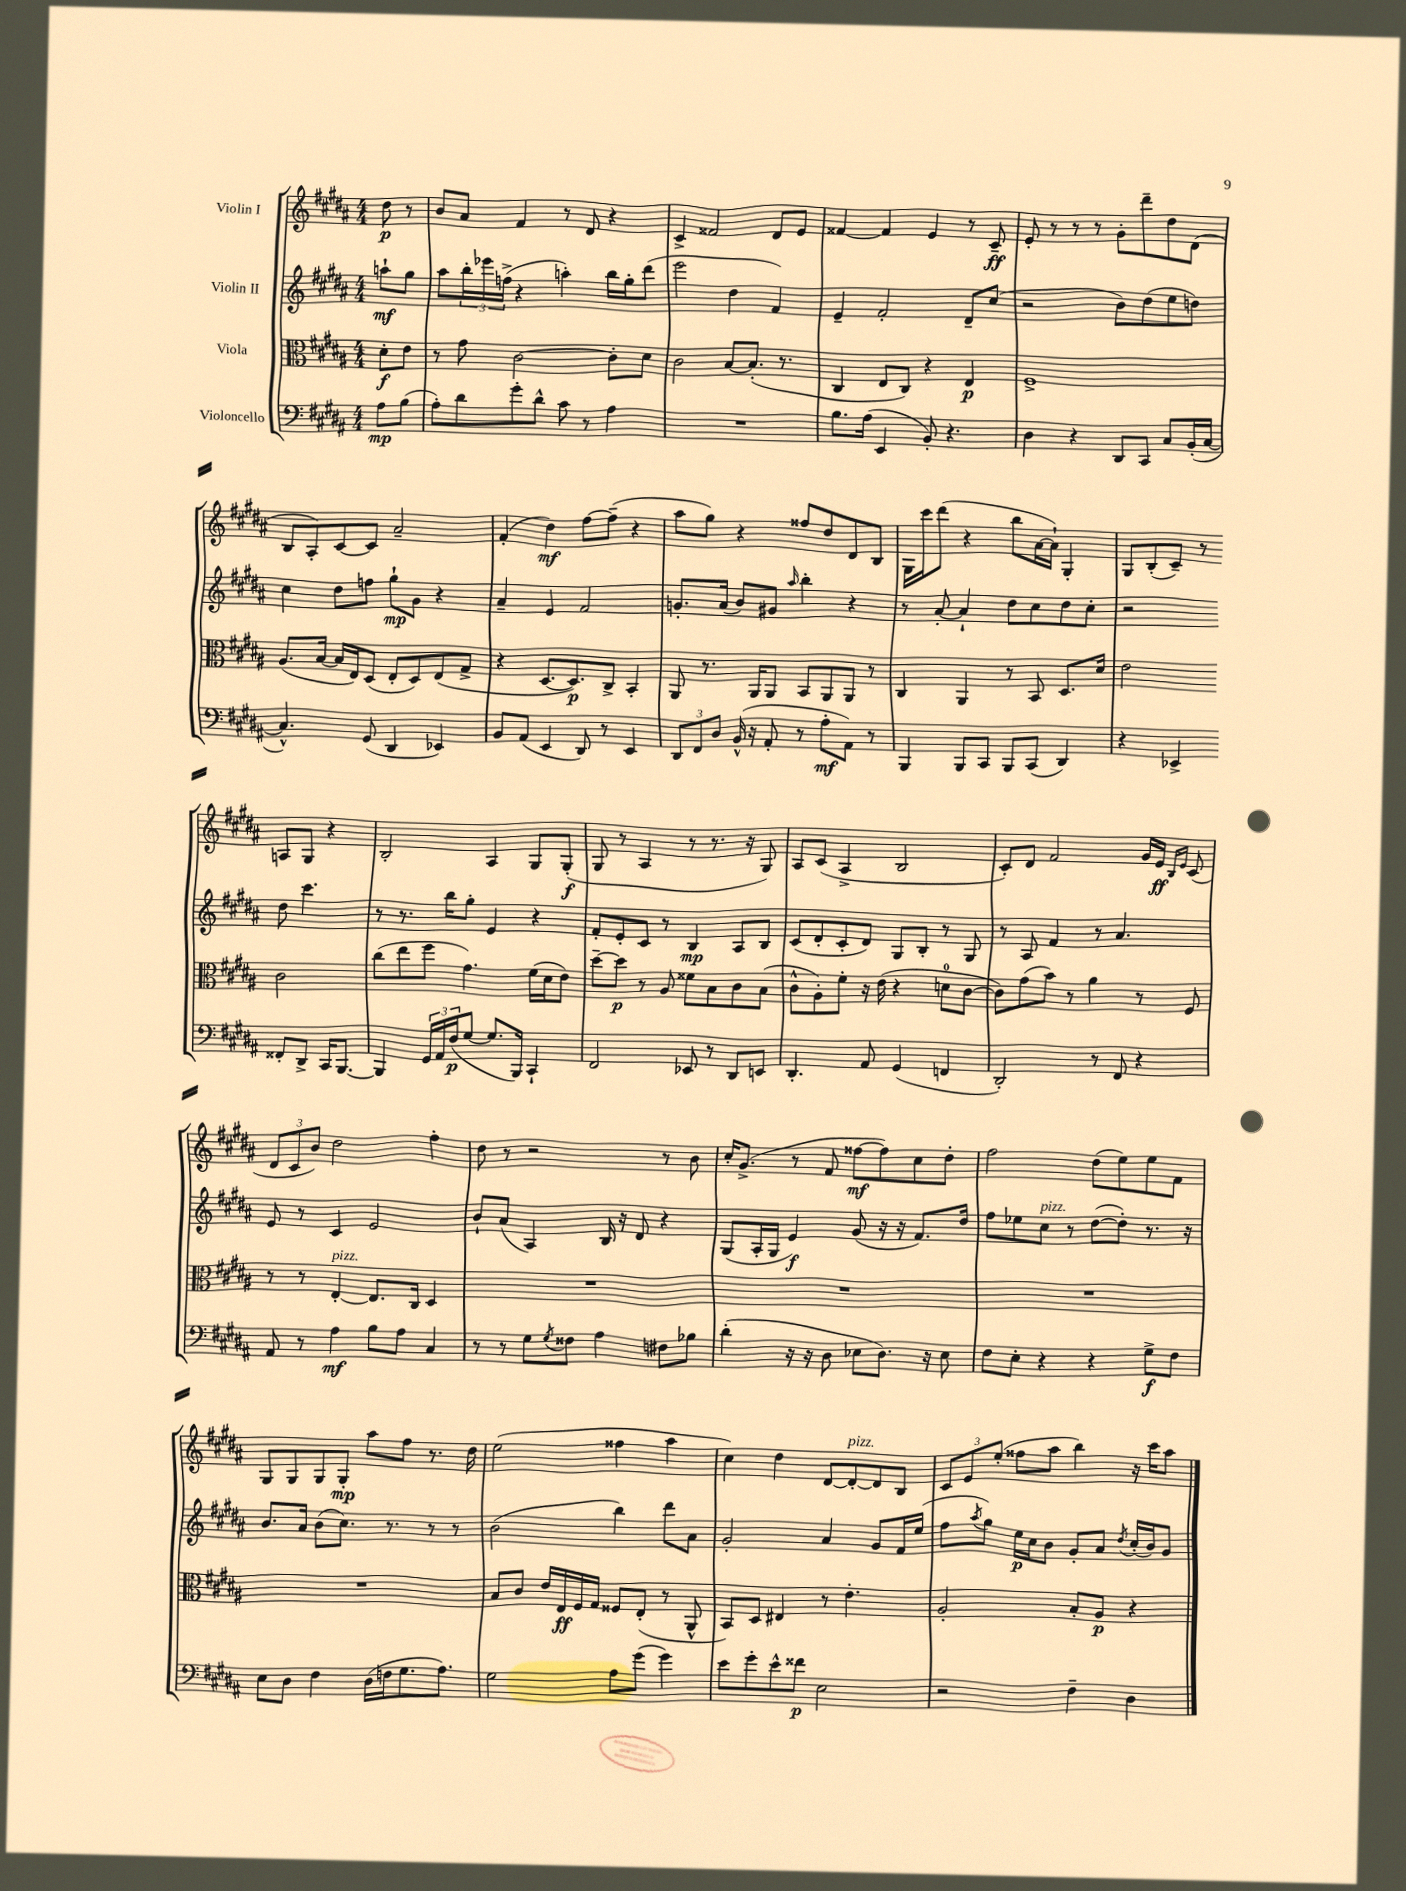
<<
\new StaffGroup <<
\new Staff = "s0" \with { instrumentName = "Violin I" } {
    \clef treble \key b \major \numericTimeSignature \time 4/4 \partial 4
    dis''8\p r8 |
    b'8 ais'8 fis'4 r8 dis'8 r4 |
    cis'4-> fisis'2 dis'8 e'8 |
    fisis'4~ fisis'4 e'4 r8 cis'8--\ff |
    e'8-. r8 r8 r8 gis'8-. dis'''8-- dis''8 dis'8( |
    b8 ais8-.) cis'8~ cis'8 ais'2-- |
    fis'4-.( dis''4\mf) fis''8~ fis''8--( r4 |
    ais''8 gis''8) r4 fisis''8 dis''8 dis'8 b8 |
    gis16 cis'''16 dis'''8( r4 b''8 ais'16~ ais'16-!) gis4-. |
    gis8 b8-.( cis'8--) r8 a8 gis8 r4 |
    b2-. ais4 gis8 gis8-.\f( |
    gis8 r8 ais4 r8 r8. r16 gis8) |
    ais8 cis'8( ais4-> b2 |
    cis'8-.) dis'8 fis'2 gis'16 e'16\ff \grace { b16 e'16 } cis'8( |
    \tuplet 3/2 { dis'8 cis'8 b'8) } dis''2 fis''4-. |
    dis''8 r8 r2 r8 b'8 |
    cis''16-. gis'8.->( r8 fis'8 fisis''8~\mf fisis''8) cis''8 dis''8-. |
    fis''2 dis''8( e''8) e''8 fis'8 |
    gis8 gis8 gis8 gis8-.\mp ais''8 fis''8 r8. dis''16 |
    e''2( fisis''4 ais''4 |
    cis''4) dis''4 dis'8~ dis'8~-.^\markup { \italic "pizz." } dis'8 b8 |
    \tuplet 3/2 { cis'8 e'8 e''8-.( } fisis''8 ais''8 b''4) r16 cis'''16 ais''8 \bar "|." |
}
\new Staff = "s1" \with { instrumentName = "Violin II" } {
    \clef treble \key b \major \numericTimeSignature \time 4/4 \partial 4
    a''8-!\mf gis''8 |
    ais''8 \tuplet 3/2 { b''16-. ees'''16 f''16->( } r4 a''4-.) b''16 gis''16-. dis'''8( |
    e'''2 dis''4 fis'4) |
    e'4-- fis'2-. dis'8-- cis''8( |
    r2 b'8) dis''8( e''8 d''8) |
    cis''4 dis''8 f''8 gis''8-!\mp gis'8 r4 |
    ais'4-- e'4 fis'2 |
    g'8.-. ais'16( b'8) gis'8 \grace { ais''16 } b''4-. r4 |
    r8 ais'8~-. ais'4-! dis''8 cis''8 dis''8 cis''8-. |
    r2 dis''8 cis'''4. |
    r8 r8. b''16 gis''8-. e'4 r4 |
    fis'8-. e'8-. cis'8 r8 b4\mp ais8 b8 |
    cis'8( dis'8-. cis'8-. dis'8) gis8 b8-. r8 gis8 |
    r8 ais8 fis'4 r8 ais'4. |
    e'8 r8 cis'4 e'2 |
    b'8-! ais'8( ais4) b16 r16 dis'8 r4 |
    gis8( ais16-. gis16 e'4\f) gis'8( r16 r16 fis'8.) dis''16 |
    fis''8 ees''8 cis''8^\markup { \italic "pizz." } r8 dis''8~( dis''8-.) r8. r16 |
    b'8. ais'16 b'8( cis''8.) r8. r8 r8 |
    b'2( b''4) dis'''8 ais'8 |
    gis'2-. ais'4 gis'8 fis'16 e''16( |
    fis''8 \acciaccatura { ais''8 } gis''8) e''16\p cis''16 b'8 gis'8-. ais'8 \acciaccatura { dis''8 } cis''16-.( b'16) gis'8 \bar "|." |
}
\new Staff = "s2" \with { instrumentName = "Viola" } {
    \clef alto \key b \major \numericTimeSignature \time 4/4 \partial 4
    dis'8-.\f e'8 |
    r8 gis'8 cis'2~ cis'8-. dis'8 |
    cis'2 b8~ b8.-.( r8. |
    cis4 e8 cis8) r4 e4\p |
    fis1-> |
    ais8.( b16~ b16 e16) dis8( e8-. dis8) e8( gis8-> |
    r4 dis8.~ dis8.\p) cis8-> b,4-. |
    ais,8 r8. ais,16 ais,8 b,8 ais,8 ais,8 r8 |
    cis4 ais,4 r8 b,8 dis8. dis'16 |
    e'2 cis'2 |
    cis''8( e''8 fis''8 gis'4.) fis'16( dis'16 e'8) |
    dis''8~-- dis''8\p r8 ais8 fisis'8 b8 cis'8 b8( |
    cis'8-^ ais8-.) fis'8-. r16 e'16( r4 d'8-0 cis'8~ |
    cis'8) gis'8( b'8) r8 ais'4 r8 fis8 |
    r8 r8 e4~-.^\markup { \italic "pizz." } e8. cis16 dis4 |
    R1 |
    R1 |
    R1 |
    R1 |
    b8 cis'8 e'16 e16\ff fis16 gis16 fisis8 e8-.( r8 ais,8-^ |
    b,8) dis8 eis4 r8 e'4.-. |
    ais2-. b8-. ais8\p r4 \bar "|." |
}
\new Staff = "s3" \with { instrumentName = "Violoncello" } {
    \clef bass \key b \major \numericTimeSignature \time 4/4 \partial 4
    ais8\mp b8( |
    ais8-.) dis'8 gis'8-. dis'8-^ cis'8 r8 ais4 |
    R1 |
    b8. ais16( e,4 b,8-.) r4. |
    dis4 r4 dis,8 cis,8 cis8 b,16-.( cis16~ |
    cis4.-^) gis,8( dis,4 ees,4) |
    b,8 ais,8( e,4 dis,8) r8 e,4 |
    \tuplet 3/2 { dis,8 fis,8 dis8 } b,16-^( r16 ais,8-. r8 ais8-.\mf ais,8) r8 |
    b,,4 b,,8 cis,8 b,,8 cis,8( dis,4) |
    r4 ees,4-> fisis,8-. dis,8-> cis,16 b,,8.~ |
    b,,4 \tuplet 3/2 { gis,16 ais,16 fis16\p( } gis8~ gis8. b,,16) cis,4-! |
    fis,2 ees,8 r8 dis,8 e,8 |
    dis,4.-. ais,8 gis,4( f,4 |
    dis,2-.) r8 fis,8 r4 |
    ais,8 r8 ais4\mf b8 ais8 cis4 |
    r8 r8 gis8 \acciaccatura { gis8 } fisis8 ais4 fis8 bes8 |
    dis'4-.( r16 r16 dis8 ees8 dis8.) r16 ees8 |
    fis8 e8-. r4 r4 gis8->\f fis8 |
    e8 dis8 fis4 dis16( f16 gis8. ais8.) |
    gis2 ais8 gis'8( gis'4) |
    e'8 gis'8-. e'8-^ fisis'8\p e2 |
    r2 fis4-- dis4 \bar "|." |
}
>>
>>
\layout { \context { \Score \remove "Bar_number_engraver" } }
